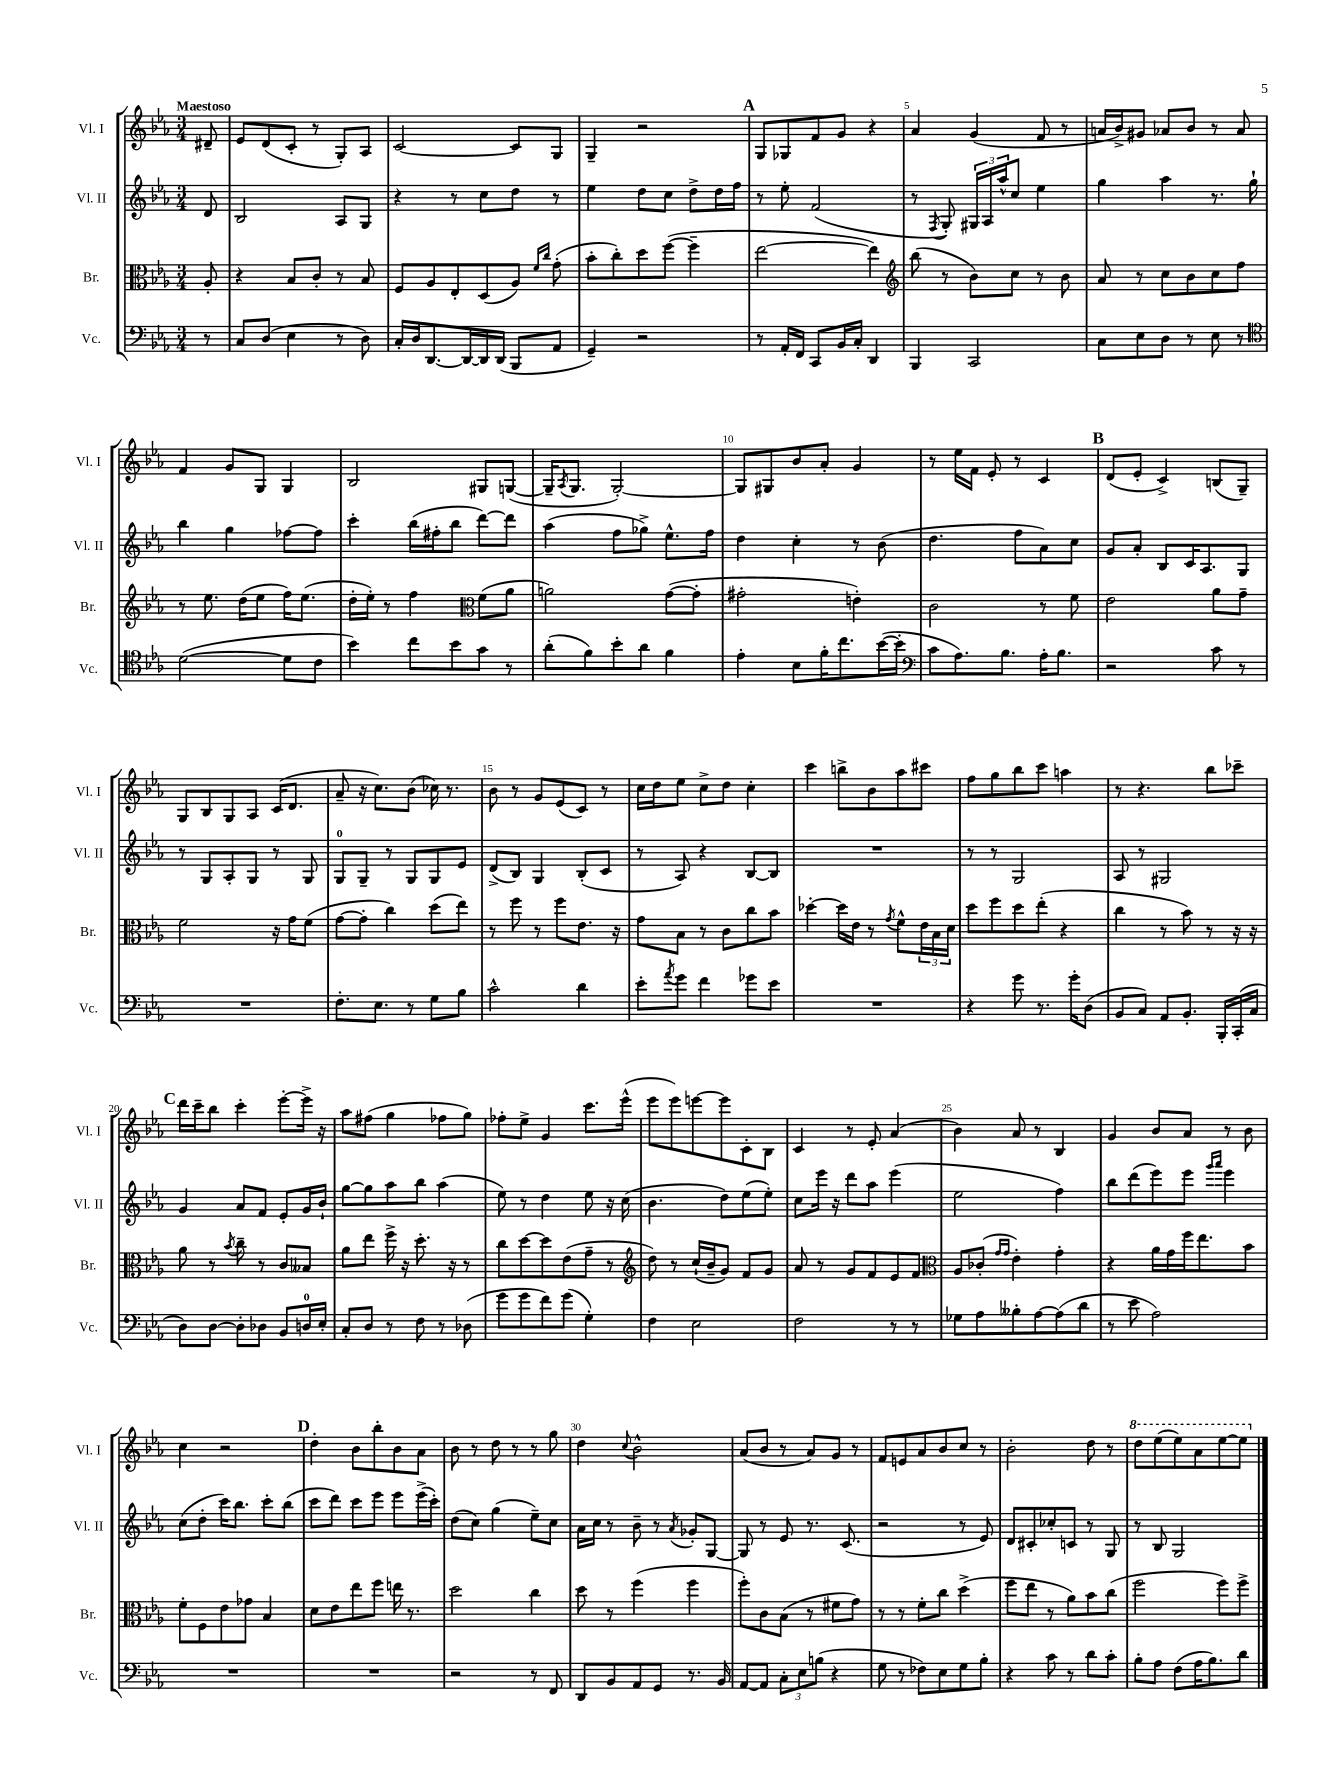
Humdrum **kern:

**kern	**kern	**kern	**kern
*staff4	*staff3	*staff2	*staff1
*clefF4	*clefC3	*clefG2	*clefG2
*k[b-e-a-]	*k[b-e-a-]	*k[b-e-a-]	*k[b-e-a-]
*M3/4	*M3/4	*M3/4	*M3/4
8r	8A-'	8d	8d#~
=	=	=	=
8C	4r	2B-	8e-
(8D	.	.	(8d
4E-	8B-	.	8c'
.	8c'	.	8r
8r	8r	8A-	8G')
8D)	8B-	8G	8A-
=	=	=	=
16C'	8F	4r	[2c
16D	.	.	.
[8.DD	8A-	.	.
.	8E-'	8r	.
16DD_	.	.	.
16DD]	(8D	8cc	.
(16DD	.	.	.
8BBB-	8A-)	8dd	8c]
.	16qqf	.	.
.	16qqcc	.	.
8AA-	(8g'	8r	8G
=	=	=	=
4GG~)	8b-'	4ee-	4G~
.	8cc')	.	.
2r	8dd	8dd	2r
.	([8ff	8cc	.
.	4ff~]	8dd^	.
.	.	16dd	.
.	.	16ff	.
=	=	=	=
8r	[2ee-	8r	8G
16AA-'	.	8ee-'	8G-
16FF	.	.	.
8CC	.	(2f	8f
16BB-	.	.	8g
16C'	.	.	.
4DD	4ee-])	.	4r
=	=	=	=
*	*clefG2	*	*
4BBB-	(8bb-	8r	4a-
.	.	8qF	.
.	8r	8G')	.
2CC	8b-)	24G#	(4g
.	.	24A-	.
.	.	24aa-^^	.
.	8cc	8cc	.
.	8r	4ee-	8f
.	8b-	.	8r
=	=	=	=
8C	8a-	4gg	16a
.	.	.	16b-^)
8E-	8r	.	8g#
8D	8cc	4aa-	8a-
8r	8b-	.	8b-
8E-	8cc	8.r	8r
8r	8ff	.	8a-
.	.	16gg`	.
=	=	=	=
*clefC4	*	*	*
([2d	8r	4bb-	4f
.	8.ee-	.	.
.	.	4gg	8g
.	(16dd	.	.
.	8ee-	.	8G
8d]	16ff)	[8ff-	4G
.	(8.ee-	.	.
8c	.	8ff-]	.
=	=	=	=
4b-)	16dd'	4ccc'	2B-
.	16ee-')	.	.
.	8r	.	.
8cc	4ff	(16bb-	.
.	.	16ff#'	.
8b-	.	8bb-	.
*	*clefC3	*	*
8g	(8f	[8ddd)	8G#
8r	8a-	8ddd]	([8G
=	=	=	=
(8a-'	2a)	(4aa-	16G~]
.	.	.	8qA-
.	.	.	8.G
8f)	.	.	.
8b-'	.	8ff	[2G')
8a-	.	8gg-^)	.
4f	([8g	8.ee-^^	.
.	8g']	.	.
.	.	16ff	.
=	=	=	=
4e-'	2g#'	4dd	8G]
.	.	.	8G#
8B-	.	4cc'	8b-
16f'	.	.	8a-'
8.cc	.	.	.
.	4e')	8r	4g
([16b-	.	(8b-	.
16b-']	.	.	.
=	=	=	=
*clefF4	*	*	*
8c	2c	4.dd	8r
8.A-)	.	.	16ee-
.	.	.	16f
.	.	.	8e-'
8.B-	.	.	.
.	.	8ff	8r
16A-'	8r	8a-)	4c
8.B-	.	.	.
.	8f	8cc	.
=	=	=	=
2r	2e-	8g	(8d
.	.	8a-'	8e-'
.	.	8B-	4c^)
.	.	16c	.
.	.	8.A-	.
8c	8a-	.	(8B
8r	8g~	8G	8G~)
=	=	=	=
2.r	2f	8r	8G
.	.	8G	8B-
.	.	8A-'	8G
.	.	8G	8A-
.	16r	8r	(16c
.	16g	.	8.d
.	(8f	8G	.
=	=	=	=
8.F'	[8g	8G	8a-~
.	8g']	8G~	16r
8.E-	.	.	8.cc)
.	4cc)	8r	.
8r	.	8G	(8b-
8G	(8dd	8G	16cc-)
.	.	.	8.r
8B-	8ee-)	8e-	.
=	=	=	=
2c^^	8r	(8d^	8b-
.	8ff	8B-)	8r
.	8r	4G	8g
.	8ff	.	(8e-
4d	8.e-	(8B-'	8c)
.	.	8c	8r
.	16r	.	.
=	=	=	=
8e-'	8g	8r	16cc
.	.	.	16dd
8qa-	.	.	.
8g	8B-	8A-)	8ee-
4f	8r	4r	8cc^
.	8c	.	8dd
8g-	8cc	[8B-	4cc'
8e-	8b-	8B-]	.
=	=	=	=
2.r	[4dd-'	2.r	4ccc
.	16dd-]	.	8bb^
.	16e-	.	.
.	8r	.	8b-
.	8qg	.	.
.	8f^^	.	8aa-
.	24e-	.	8ccc#
.	24B-	.	.
.	24d	.	.
=	=	=	=
4r	8dd	8r	8ff
.	8ff	8r	8gg
8g	8dd	2G	8bb-
8.r	(8ee-'	.	8ccc
.	4r	.	4aa
16g'	.	.	.
(8D	.	.	.
=	=	=	=
8BB-	4cc	8A-	8r
8C)	.	8r	4.r
8AA-	8r	2G#	.
8.BB-'	8b-)	.	.
.	8r	.	8bb-
16BBB-'	.	.	.
(16CC'	16r	.	8ccc-~
16C	16r	.	.
=	=	=	=
8D)	8a-	4g	16ddd
.	.	.	16ccc~
[8D	8r	.	8bb-
.	8qb-	.	.
8D']	8cc~	8a-	4ccc'
8D-	8r	8f	.
8BB-	8c	8e-'	[8eee-'
16D	8B--	16g	16eee-^]
16E-'	.	16b-`	16r
=	=	=	=
8C'	8a-	[8gg	8aa-
8D	8ee-	8gg]	(8ff#
8r	16ff^	8aa-	4gg
.	16r	.	.
8F	8.dd'	8bb-	.
8r	.	(4aa-	8ff-
.	16r	.	.
(8D-	8r	.	8gg)
=	=	=	=
8g	8cc	8ee-)	8ff-'
8g	[8dd	8r	8ee-^
8f)	8dd]	4dd	4g
(8g	(8e-	.	.
4G')	8g~	8ee-	8.ccc
.	8r	16r	.
.	.	(16cc	(16eee-^^
=	=	=	=
*	*clefG2	*	*
4F	8dd)	4.b-	8eee-
.	8r	.	8eee-)
2E-	(16cc`	.	[8eee
.	16b-~	.	.
.	8g)	8dd)	8eee]
.	8f	(8ee-	8c'
.	8g	8ee-')	8B-
=	=	=	=
2F	8a-	8cc	4c
.	8r	16eee-	.
.	.	16r	.
.	8g	8ddd	8r
.	8f	8aa-	8e-'
8r	8e-	(4eee-	(4a-
8r	8f	.	.
=	=	=	=
*	*clefC3	*	*
8G-	8A-	2ee-	4b-)
8A-	(8c-'	.	.
.	16qqg	.	.
.	16qqg	.	.
8B--'	4e-')	.	8a-
[8A-	.	.	8r
(8A-]	4g'	4ff)	4B-
8d	.	.	.
=	=	=	=
8r	4r	8bb-	4g
8e-	.	(8ddd	.
2A-)	16a-	8eee-)	8b-
.	16g	.	.
.	16ff	8eee-	8a-
.	8.ee-	.	.
.	.	16qqggg	.
.	.	16qqaaa-	.
.	.	4eee-	8r
.	8b-	.	8b-
=	=	=	=
2.r	8f'	(8cc	4cc
.	8F	8dd'	.
.	8e-	16ccc)	2r
.	.	8.bb-	.
.	8g-	.	.
.	4B-	8ccc'	.
.	.	(8bb-	.
=	=	=	=
2.r	8d	8ccc	4dd'
.	8e-	8ddd)	.
.	8ee-	8ccc	8b-
.	8ff	8eee-	8bb-'
.	16ee	8eee-	8b-
.	8.r	.	.
.	.	(16eee-^	8a-
.	.	16ccc')	.
=	=	=	=
2r	2dd	(8dd	8b-
.	.	8cc)	8r
.	.	(4gg	8dd
.	.	.	8r
8r	4cc	8ee-~)	8r
8FF	.	8cc	8gg
=	=	=	=
8DD	8dd	16a-	4dd
.	.	16cc	.
8BB-	8r	8r	.
.	.	.	8qqcc
8AA-	(4ff	8b-~	2b-^^
8GG	.	8r	.
.	.	8qa-	.
8.r	4ff	8g-'	.
.	.	[8G	.
16BB-	.	.	.
=	=	=	=
[8AA-	8ff')	8G]	(8a-
8AA-]	8c	8r	8b-
12C'	(8B-	8e-	8r
12E-	.	.	.
.	8r	8.r	8a-)
(12B	.	.	.
4r	8f#	.	8g
.	.	(8.c	.
.	8g)	.	8r
=	=	=	=
8G	8r	2r	8f
8r	8r	.	8e
8F-)	8f'	.	8a-
8E-	8cc	.	8b-
8G	(4dd^	8r	8cc
8B-'	.	8e-)	8r
=	=	=	=
4r	8ff	8d	2b-'
.	8ee-	8c#'	.
8c	8r	8cc-'	.
8r	8a-)	8c	.
8d	8b-	8r	8dd
8c'	(8cc	8G	8r
=	=	=	=
8B-'	2ff	8r	8ddd
8A-	.	8B-	(8eee-
(8F	.	2G	8eee-)
16A-	.	.	8aa-
8.B-)	.	.	.
.	8ff)	.	[8eee-
8d	8ff^	.	8eee-]
==	==	==	==
*-	*-	*-	*-
